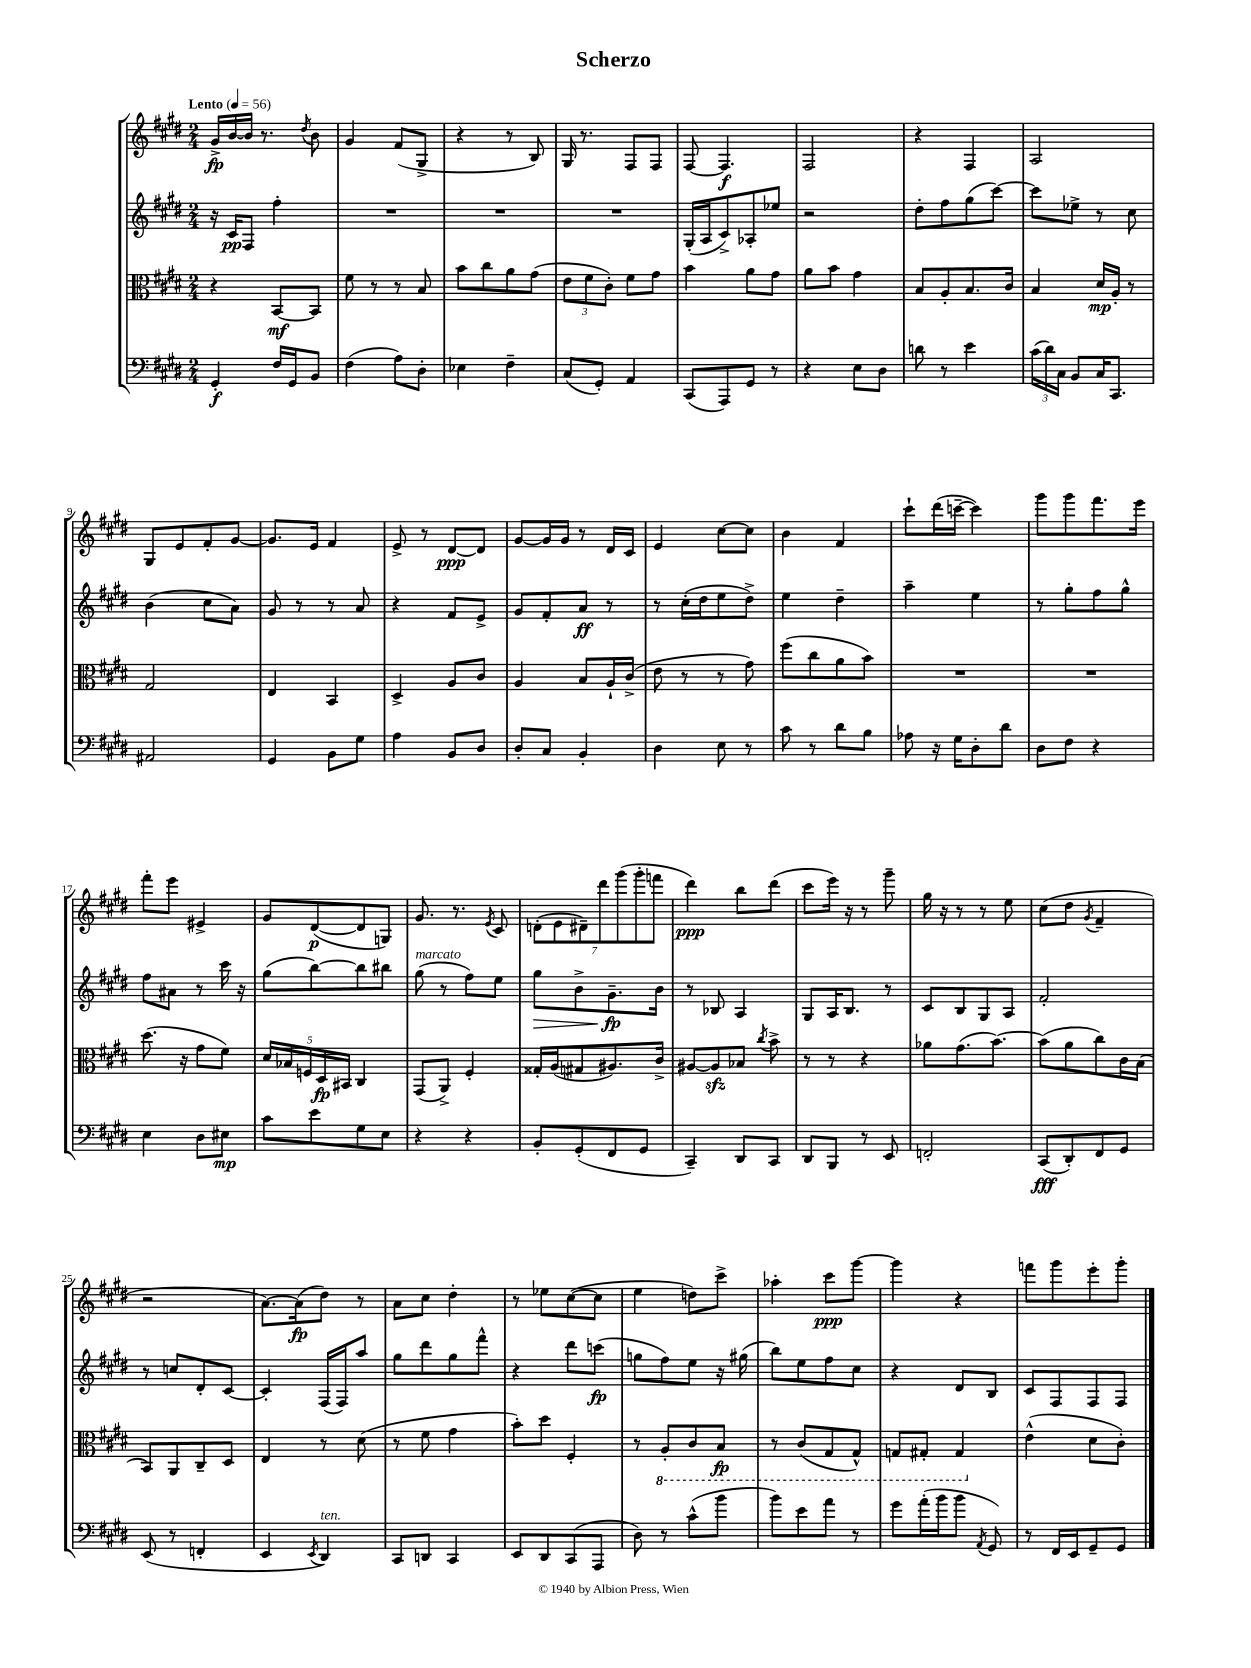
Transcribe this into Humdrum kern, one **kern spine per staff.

**kern	**kern	**kern	**kern
*staff4	*staff3	*staff2	*staff1
*clefF4	*clefC3	*clefG2	*clefG2
*k[f#c#g#d#]	*k[f#c#g#d#]	*k[f#c#g#d#]	*k[f#c#g#d#]
*M2/4	*M2/4	*M2/4	*M2/4
*MM56	*MM56	*MM56	*MM56
4GG#'	4r	16r	16g#^
.	.	16c#	[16b
.	.	8F#	16b]
.	.	.	8.r
16F#	[8BB	4ff#'	.
16GG#	.	.	.
.	.	.	8qdd#
8BB	8BB]	.	8b
=	=	=	=
(4F#	8f#	2r	4g#
.	8r	.	.
8A)	8r	.	(8f#
8D#'	8B	.	8G#^
=	=	=	=
4E-	8b	2r	4r
.	8cc#	.	.
4F#~	8a	.	8r
.	(8g#	.	8B)
=	=	=	=
(8C#	12e	2r	16G#
.	.	.	8.r
.	12f#	.	.
8GG#')	.	.	.
.	12c#')	.	.
4AA	8f#	.	8F#
.	8g#	.	8F#
=	=	=	=
(8CC#	4b	(16G#'	[8F#
.	.	16A	.
8AAA)	.	8c#^)	4.F#]
8GG#	8a	8A-'	.
8r	8g#	8ee-	.
=	=	=	=
4r	8a	2r	2F#
.	8b	.	.
8E	4g#	.	.
8D#	.	.	.
=	=	=	=
8d	8B	8dd#'	4r
8r	8A'	8ff#	.
4e	8.B	(8gg#	4F#
.	.	[8ccc#)	.
.	16c#	.	.
=	=	=	=
(24c#	4B	8ccc#]	2A
24d#)	.	.	.
24C#	.	.	.
8BB	.	8ee-^	.
16C#	16d#	8r	.
8.CC#	16A'	.	.
.	8r	8cc#	.
=	=	=	=
2AA#	2G#	(4b	8G#
.	.	.	8e
.	.	8cc#	8f#'
.	.	8a)	[8g#
=	=	=	=
4GG#	4E	8g#	8.g#]
.	.	8r	.
.	.	.	16e
8BB	4BB	8r	4f#
8G#	.	8a	.
=	=	=	=
4A	4D#^	4r	8e^
.	.	.	8r
8BB	8A	8f#	[8d#
8D#	8c#	8e^	8d#]
=	=	=	=
8D#'	4A	8g#	[8g#
8C#	.	8f#'	16g#]
.	.	.	16g#
4BB'	8B	8a	8r
.	16A`	8r	16d#
.	(16c#^	.	16c#
=	=	=	=
4D#	8e	8r	4e
.	8r	(16cc#'	.
.	.	16dd#	.
8E	8r	8ee	[8cc#
8r	8g#)	8dd#^)	8cc#]
=	=	=	=
8c#	(8ff#	4ee	4b
8r	8cc#	.	.
8d#	8a	4dd#~	4f#
8B	8b)	.	.
=	=	=	=
8A-	2r	4aa~	8ccc#`
16r	.	.	(16ddd#
16G#	.	.	[16ccc~
8D#'	.	4ee	4ccc])
8d#	.	.	.
=	=	=	=
8D#	2r	8r	8ggg#
8F#	.	8gg#'	8ggg#
4r	.	8ff#	8.fff#
.	.	8gg#^^	.
.	.	.	16eee
=	=	=	=
4E	(8.dd#	8ff#	8fff#'
.	.	8a#	8eee
.	16r	.	.
8D#	8g#	8r	4e#^
8E#	8f#)	16ccc#	.
.	.	16r	.
=	=	=	=
8c#	20d#	(8gg#	8g#
.	20B-	.	.
.	20F	.	.
8e	.	[8bb)	([8d#
.	20D#	.	.
.	20BB#	.	.
8G#	4C#	8bb]	8d#]
8E	.	8bb#	8G)
=	=	=	=
4r	(8GG#	(8gg#	8.g#
.	8AA^)	8r	.
.	.	.	8.r
4r	4F#'	8ff#)	.
.	.	.	8qe
.	.	8ee	8c#
=	=	=	=
8BB'	16G##'	8gg#	(14d'
.	(16A	.	.
.	.	.	14e
(8GG#'	8G#	8b^	.
.	.	.	14d#~)
.	.	.	14ddd#
8FF#	8.A#)	8.g#~	.
.	.	.	(14ggg#
.	.	.	14ggg#'
8GG#	.	.	.
.	.	.	14fff
.	16c#^	16b	.
=	=	=	=
4CC#~)	[8A#	8r	4ddd#)
.	8A#]	8B-	.
8DD#	8B-	4A	8bb
.	8qcc#	.	.
8CC#	8b^	.	(8ddd#
=	=	=	=
8DD#	8r	8G#	8ccc#
8BBB	8r	16A	16eee)
.	.	8.B	16r
8r	4r	.	8r
8EE	.	8r	8ggg#~
=	=	=	=
2FF'	8a-	8c#	16gg#
.	.	.	16r
.	(8.g#	8B	8r
.	.	8G#	8r
.	[8.b)	.	.
.	.	8A	8ee
=	=	=	=
(8CC#	(8b]	2f#'	(8cc#
8DD#')	8a	.	8dd#
.	.	.	8qg#
8FF#	8cc#)	.	4f#~
8GG#	16c#	.	.
.	(16B	.	.
=	=	=	=
(8EE	8BB)	8r	2r
8r	8AA	8cc	.
4FF'	8C#~	8d#'	.
.	8D#	[8c#	.
=	=	=	=
4EE	4E	4c#']	[8.a)
.	.	.	(16a]
8qEE	.	.	.
4DD#)	8r	(16F#	8dd#)
.	.	16F#)	.
.	(8d#	8aa	8r
=	=	=	=
8CC#	8r	8gg#	8a
8DD	8f#	8ddd#	8cc#
4CC#	4g#	8gg#	4dd#'
.	.	8fff#^^	.
=	=	=	=
8EE	8b')	4r	8r
8DD#	8dd#	.	8ee-
(8CC#	4F#'	8ddd#	([8cc#
8AAA	.	(8ccc	8cc#]
=	=	=	=
8D#)	8r	8gg	4ee
8r	8AA'	8ff#)	.
(8c#^^	8C#	8ee	8dd)
8b	8BB	16r	8ccc#^
.	.	(16gg#	.
=	=	=	=
8b)	8r	8bb)	4aa-'
8e	(8C#	8ee	.
8a	8GG#	8ff#	8ccc#
8r	8GG#^^)	8cc#	[8ggg#
=	=	=	=
8g#	8GG	4r	4ggg#]
(16a'	8GG#'	.	.
16b	.	.	.
8b	4GG#	8d#	4r
8qAA	.	.	.
8GG#)	.	8B	.
=	=	=	=
8r	(4e^^	8c#	8fff
16FF#	.	8F#	8ggg#
16EE	.	.	.
8GG#~	8d#	8F#	8eee'
8GG#	8c#')	8F#	8ggg#'
==	==	==	==
*-	*-	*-	*-
